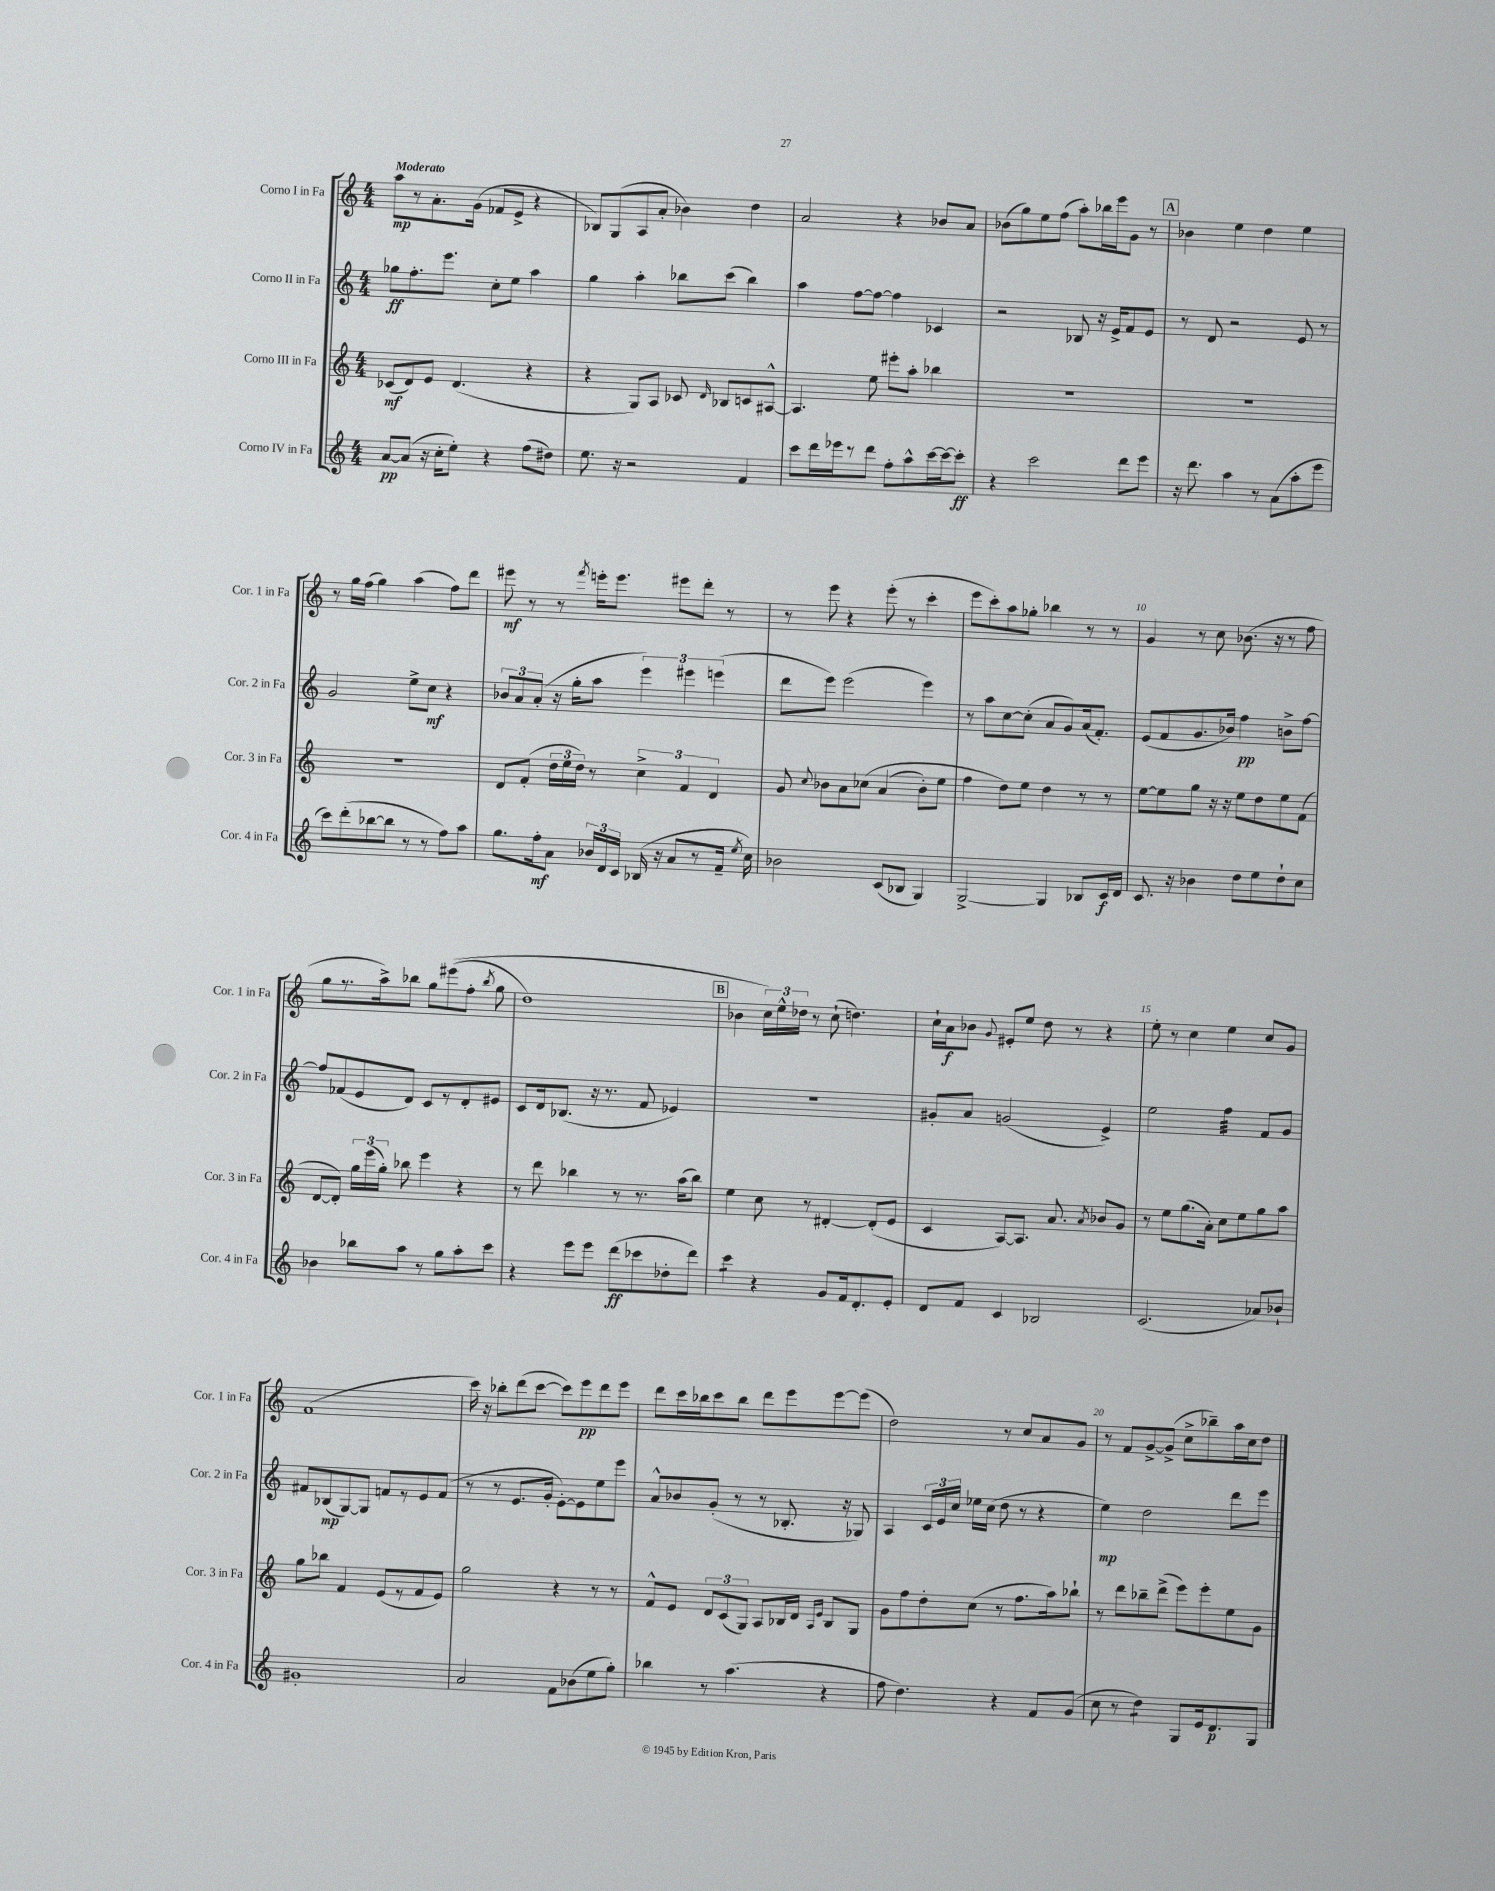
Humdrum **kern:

**kern	**kern	**kern	**kern
*staff4	*staff3	*staff2	*staff1
*clefG2	*clefG2	*clefG2	*clefG2
*k[]	*k[]	*k[]	*k[]
*M4/4	*M4/4	*M4/4	*M4/4
[8a/L	(8c-/L	8gg-\L	8aa\L
(8a/]J	8d/)	8.ff'\	8r
16r	8e/J	.	8.a'\
16cc'\LK	.	8.eee\J	.
8ee'\J)	(4.d/	.	.
.	.	.	(16g\Jk
4r	.	8cc'\L	8f-/L
.	.	8ee\J	8e^/J
(8ff\L	4r	4aa\	4r
8dd#\J)	.	.	.
=	=	=	=
8.ee\	4r	4gg\	8B-/L)
.	.	.	(8G/
16r	.	.	.
2r	8G/L)	4aa'\	8A/
.	8A/J	.	8a'/J
.	8c-/	8bb-\L	4b-\)
.	16qqd/	.	.
.	8B-/L	(8ccc\J	.
4f/	8c/	4bb-\)	4dd\
.	[8A#^^/J	.	.
=	=	=	=
8ccc\L	4.A#/]	4aa\	2a/
16ddd\L	.	.	.
16eee-\J	.	.	.
8r	.	[8ff\L	.
8ddd\J	8ee\	8ff\_J	.
8ff'\L	8eee#'\L	4ff\]	4r
8aa^^\	8aa'\J	.	.
[16ccc\L	4bb-\	4c-/	8b-/L
16ccc\_J	.	.	.
8ccc'\]J	.	.	8a/J
=	=	=	=
4r	1r	2r	(8b-\L
.	.	.	8gg\)
2ccc\	.	.	8ee\
.	.	.	(8ff\J
.	.	8B-/	8aa'\L)
.	.	16r	16bb-\L
.	.	16e^/LK	16eee\J
8ddd\L	.	8f/	8g\J
8eee\J	.	8e/J	8r
=	=	=	=
16r	1r	8r	4b-\
8.ddd\	.	.	.
.	.	8d/	.
4aa\	.	2r	4ee\
8r	.	.	4dd\
(8a\L	.	.	.
8aa'\	.	8e/	4ee\
8eee\J	.	8r	.
=	=	=	=
8ccc\L)	1r	2g/	8r
(8ddd'\	.	.	16gg\LL
.	.	.	(16ff\JJ
[8bb-\	.	.	4gg\)
8bb-\]J	.	.	.
8r	.	8ee^\L	(4aa\
8r	.	8cc\J	.
8ff\L)	.	4r	8ff\L)
8aa\J	.	.	8ddd\J
=	=	=	=
8.gg\L	8d/L	12b-/L	8eee#\
.	.	12a/	.
.	(8f'/J	.	8r
.	.	(12a'/J	.
16ff'\k	.	.	.
8a\J	24dd\LL	16r	8r
.	24ee\	.	.
.	.	16gg'\LK	.
.	24dd\JJ)	.	.
.	.	.	8qfff/
24b-/LL	8r	8aa\J	16eee'\LK
24d/	.	.	.
.	.	.	8.eee\J
24c/JJ	.	.	.
(16B-/	6cc^\	6eee\)	.
16r	.	.	.
8a/L	.	.	8eee#\L
.	6f/	6eee#\	.
8r	.	.	8ddd'\J
.	6d/	(6eee\	.
16f~/Jk	.	.	8r
8qee/	.	.	.
16cc\)	.	.	.
=	=	=	=
2b-\	8g/	8ddd\L	8r
.	8qqcc/	.	.
.	8b-\L	8eee\J)	8eee\
.	8a\	(2eee\	4r
.	&(8cc-\J	.	.
(8c/L	(4a/	.	(8eee'\
8B-/J	.	.	8r
4G/)	8b-'\L)	4eee\)	4ccc'\
.	8ee\J	.	.
=	=	=	=
[2G^/	4ff\	8r	8eee\L
.	.	8aa\L	8ccc'\)
.	8dd\L&)	[8cc\	8aa\
.	8ee\J	(8cc'\]J	8gg-'\J
4G/]	4dd\	8a/L	4bb-\
.	.	8g/)	.
8B-/L	8r	(16a/k	8r
.	.	8.f'/J)	.
16c/L	8r	.	8r
16d/JJ	.	.	.
=	=	=	=
8.c/	[8ee\L	(8e/L	4g/
.	8ee\]	8f/	.
16r	.	.	.
4b-\	8gg\J	8.g/	8r
.	16r	.	8cc\
.	16r	16b-/Jk)	.
8dd\L	8ee\L	4ff\	(8.b-\
8ee\	8dd\	.	.
.	.	.	16r
8dd`\	8ee\	8b^\L	8r
8cc\J	(8f\J	[8ff\J	8ff\
=	=	=	=
4b-\	[8d/L	8ff/]L	8gg\L
.	8d'/]J)	(8f-/	8.r
8bb-\L	24gg\LL	8e/	.
.	(24eee\	.	.
.	.	.	16aa^\k)
.	24gg'\JJ)	.	.
8aa\J	8bb-\	8d/J)	8bb-\J
8r	4eee\	8c/L	8gg\L
8gg\L	.	8r	&((8eee#\
8aa'\	4r	8d'/	8ff'\J
.	.	.	8qbb-/
8ccc\J	.	8e#/J	8gg\
=	=	=	=
4r	8r	8c/L	1dd)
.	8ddd\	16d/k	.
.	.	(8.B-/J	.
8eee\L	4bb-\	.	.
8eee\J	.	16r	.
.	.	8.r	.
(8ddd\L	8r	.	.
8ccc-\	8.r	8f/	.
8dd-'\	.	4e-/)	.
.	(16aa\LK	.	.
8ddd\J)	8bb-\J)	.	.
=	=	=	=
4ccc\	4ee\	1r	4b-\
4r	8cc\	.	24cc\LL&)
.	.	.	24ee^^\
.	.	.	24dd-\JJ
.	8r	.	8r
8g/L	[4d#'/	.	(8cc`\
16f/k	.	.	4.dd\)
8.d'/	.	.	.
.	(8d#'/]L	.	.
8e'/J	8e/J	.	.
=	=	=	=
8d/L	4c/	8g#'/L	16cc`\LL
.	.	.	16a\J
8f/J	.	8a/J	8b-\J
.	.	.	8qqg/
4c/	[8A/L)	(2g/	8e#'/L
.	8.A/]J	.	8ee/J
2B-/	.	.	8dd\
.	8.a/	.	.
.	.	.	8r
.	8qa/	.	.
.	8b-/L	4e^/)	4r
.	8g/J	.	.
=	=	=	=
(2.c/	8r	2ee\	8ee'\
.	8ee\L	.	8r
.	(8.gg\	.	4cc\
.	16a'\Jk)	.	.
.	8cc\L	4ff\	4ee\
.	8ee\	.	.
8a-/L)	8gg\	8f/L	8cc/L
8b-`/J	8aa\J	8g/J	8g/J
=	=	=	=
1g#'	8gg\L	8f#/L	(1f
.	8bb-\J	(8B-/	.
.	4f/	[8G/)	.
.	.	8G/]J	.
.	(8e/L	8f/L	.
.	8r	8r	.
.	8f/	8e/	.
.	8e/J)	(8f/J	.
=	=	=	=
2a/	2gg\	8r	16ccc\)
.	.	.	16r
.	.	8r	8bb-'\L
.	.	8.e/L	(8ddd\
.	.	.	[8ccc\J
.	.	16g'/Jk	.
8f\L	4r	[8e'\L)	8ccc\]L)
(8b-\	.	8e\]	8eee\
8ee\	8r	8ee\	8ddd\
8gg'\J)	8r	8eee\J	8eee\J
=	=	=	=
4bb-\	8f^^/L	8a^^/L	8ddd\L
.	8e/J	8b-/	16ccc\L
.	.	.	16bb-\J
8r	12d/L	(8g'/J	8ccc\
.	(12c/	.	.
(4.aa\	.	8r	8bb-\J
.	12G/J)	.	.
.	8A/L	8r	8ddd\L
.	16B-/L	8.B-'/	8eee\
.	16d/JJ	.	.
.	16qqA/LL	.	.
.	16qqe/JJ	.	.
4r	8B-/L	.	[8eee\
.	.	16r	.
.	8G/J	8G-/)	(8eee\]J
=	=	=	=
8ff\	8g\L	4A/	2dd\)
4.dd\)	8ff\	.	.
.	8dd'\	24c/LL	.
.	.	24e/	.
.	.	24cc/JJ	.
.	(8cc\J	16ee-\LL	.
.	.	(16cc\JJ	.
4r	8r	8dd\	8r
.	8.ff\L	8r	8cc/L
8f/L	.	4r	8a/
.	16aa\k)	.	.
(8g/J	8bb-`\J	.	8g/J
=	=	=	=
8cc\	8r	4ee\)	8r
8r	8ddd\L	.	8f/L
4dd\)	8bb-~\	2dd\	[8g^/
.	(8ddd^\J	.	(8g^/]J
8G/L	8eee\L)	.	8cc^\L
16e/k	8eee'\	.	8bb-~\)
8.d/	.	.	.
.	8ee\	8ddd\L	16aa\L
.	.	.	16cc\J
8G/J	8g\J	8eee\J	8dd\J
==	==	==	==
*-	*-	*-	*-
